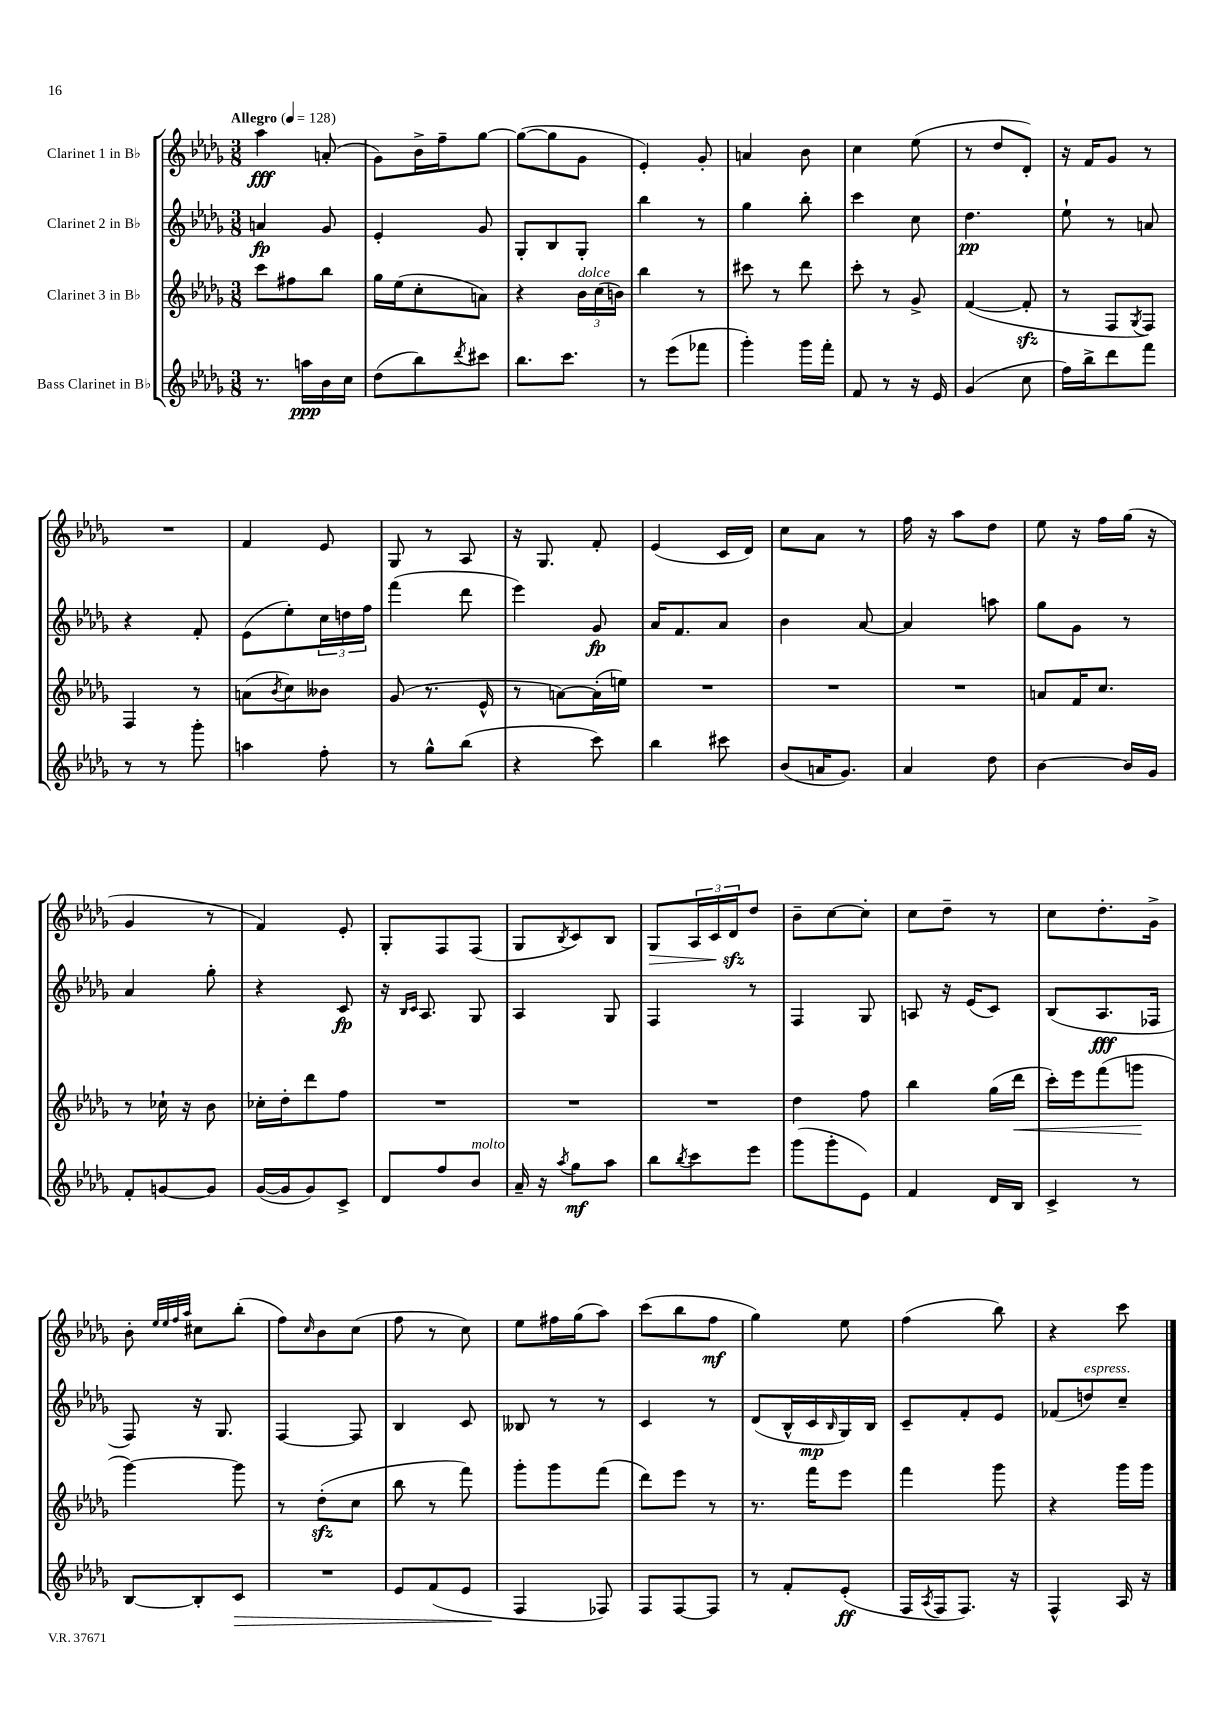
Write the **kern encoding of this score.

**kern	**kern	**kern	**kern
*staff4	*staff3	*staff2	*staff1
*clefG2	*clefG2	*clefG2	*clefG2
*k[b-e-a-d-g-]	*k[b-e-a-d-g-]	*k[b-e-a-d-g-]	*k[b-e-a-d-g-]
*M3/8	*M3/8	*M3/8	*M3/8
*MM128	*MM128	*MM128	*MM128
8.r	8ccc\L	4a/	4aa-\
.	8ff#\	.	.
16aa\LL	.	.	.
16b-\	8bb-\J	8g-/	(8a'/
16cc\JJ	.	.	.
=	=	=	=
(8dd-\L	16gg-\LL	4e-'/	8g-\L)
.	(16ee-\J	.	.
8bb-\)	8cc'\	.	16b-^\L
.	.	.	16ff~\J
8qddd-/	.	.	.
8ccc#\J	8a\J)	8g-/	[8gg-\J
=	=	=	=
8.bb-\L	4r	8G-'/L	(8gg-\_L
.	.	8B-/	8gg-\]
8.ccc\J	.	.	.
.	24b-\LL	8G-'/J	8g-\J
.	(24cc\	.	.
.	24b\JJ)	.	.
=	=	=	=
8r	4bb-\	4bb-\	4e-'/)
(8eee-\L	.	.	.
8fff-\J	8r	8r	8g-'/
=	=	=	=
4ggg-'\)	8ccc#\	4gg-\	4a/
.	8r	.	.
16ggg-\LL	8ddd-\	8bb-'\	8b-\
16fff'\JJ	.	.	.
=	=	=	=
8f/	8ccc'\	4ccc\	4cc\
8r	8r	.	.
16r	8g-^/	8cc\	(8ee-\
16e-/	.	.	.
=	=	=	=
(4g-/	([4f/	4.dd-\	8r
.	.	.	8dd-/L
8cc\	8f'/]	.	8d-'/J)
=	=	=	=
16ff\LL)	8r	8ee-`\	16r
16bb-^\J	.	.	16f/LK
8ddd-\	8F/L	8r	8g-/J
.	8qG-/	.	.
8fff\J	8F/J)	8a/	8r
=	=	=	=
8r	4F/	4r	4.r
8r	.	.	.
8ggg-'\	8r	8f'/	.
=	=	=	=
4aa\	(8a\L	(8e-\L	4f/
.	8qb-/	.	.
.	8cc\)	8ee-'\)	.
8ff'\	8b--\J	24cc\L	8e-/
.	.	24dd\	.
.	.	24ff\JJ	.
=	=	=	=
8r	(8g-/	(4fff\	8G-/
8gg-^^\L	8.r	.	8r
(8bb-\J	.	8ddd-\	8A-/
.	16e-^^/	.	.
=	=	=	=
4r	8r	4eee-\)	16r
.	.	.	8.G-/
.	[8a\L)	.	.
8ccc\)	(16a'\]L	8g-/	8f'/
.	16ee\JJ)	.	.
=	=	=	=
4bb-\	4.r	16a-/LK	(4e-/
.	.	8.f/	.
8ccc#\	.	8a-/J	16c/LL
.	.	.	16d-/JJ)
=	=	=	=
(8b-/L	4.r	4b-\	8cc\L
16a/K	.	.	8a-\J
8.g-/J)	.	.	.
.	.	[8a-/	8r
=	=	=	=
4a-/	4.r	4a-/]	16ff\
.	.	.	16r
.	.	.	8aa-\L
8dd-\	.	8aa\	8dd-\J
=	=	=	=
[4b-\	8a/L	8gg-\L	8ee-\
.	16f/K	8g-\J	16r
.	8.cc/J	.	16ff\LL
16b-/]LL	.	8r	(16gg-\JJ
16g-/JJ	.	.	16r
=	=	=	=
8f'/L	8r	4a-/	4g-/
[8g/	16cc-`\	.	.
.	16r	.	.
8g/]J	8b-\	8gg-'\	8r
=	=	=	=
([16g-/LL	16cc-'\LL	4r	4f/)
16g-/]J	16dd-'\J	.	.
8g-/)	8ddd-\	.	.
8c^/J	8ff\J	8c/	8e-'/
=	=	=	=
8d-/L	4.r	16r	8G-'/L
.	.	16qqB-/LL	.
.	.	16qqc/JJ	.
.	.	8.A-/	.
8ff/	.	.	8F/
8b-/J	.	8G-/	(8F/J
=	=	=	=
16a-~/	4.r	4A-/	8G-/L
16r	.	.	.
8qaa-/	.	.	8qB-/
8gg-\L	.	.	8c/)
8aa-\J	.	8G-/	8B-/J
=	=	=	=
8bb-\L	4.r	4F/	8G-/L
8qbb-/	.	.	.
8ccc\	.	.	24A-/L
.	.	.	24c/
.	.	.	24d-/J
8eee-\J	.	8r	8dd-/J
=	=	=	=
(8ggg-\L	4dd-\	4F/	8b-~\L
8ggg-'\	.	.	[8cc\
8e-\J)	8ff\	8G-/	8cc'\]J
=	=	=	=
4f/	4bb-\	8A/	8cc\L
.	.	16r	8dd-~\J
.	.	(16e-/LK	.
16d-/LL	(16gg-\LL	8c/J)	8r
16B-/JJ	16ddd-\JJ	.	.
=	=	=	=
4c^/	16ccc'\LL)	(8B-/L	8cc\L
.	16eee-\J	.	.
.	(8fff\	8.A-/	8.dd-'\
8r	8ggg\J	.	.
.	.	16F-/Jk	16g-^\Jk
=	=	=	=
[8B-/L	[4ggg-\)	8F/)	8b-'\
.	.	.	32qqee-/LLL
.	.	.	32qqee-/
.	.	.	32qqff/
.	.	.	32qqaa-/JJJ
8B-'/]	.	16r	8cc#\L
.	.	8.G-/	.
8c/J	8ggg-\]	.	(8bb-'\J
=	=	=	=
4.r	8r	[4F/	8ff\L)
.	.	.	16qqcc/
.	(8dd-'\L	.	8b-\
.	8cc\J	8F/]	(8cc\J
=	=	=	=
8e-/L	8bb-\	4B-/	8ff\
(8f/	8r	.	8r
8e-/J	8fff\)	8c/	8cc\)
=	=	=	=
4F/	8ggg-'\L	8B--/	8ee-\L
.	8ggg-\	8r	16ff#\L
.	.	.	(16gg-\J
8F-/)	(8fff\J	8r	8aa-\J)
=	=	=	=
8F/L	8ddd-\L)	4c/	(8ccc\L
[8F/	8eee-\J	.	8bb-\
8F/]J	8r	8r	8ff\J
=	=	=	=
8r	8.r	(8d-/L	4gg-\)
8f'/L	.	16B-^^/L	.
.	16fff\LK	16c/	.
.	.	16qqB-/	.
(8e-'/J	8eee-\J	16G-/)	8ee-\
.	.	16B-/JJ	.
=	=	=	=
16F/LL	4fff\	8c~/L	(4ff\
8qA-/	.	.	.
16F/J	.	.	.
8.F/J)	.	8f'/	.
.	8ggg-\	8e-/J	8bb-\)
16r	.	.	.
=	=	=	=
4F^^/	4r	(8f-/L	4r
.	.	8dd/)	.
16A-/	16ggg-\LL	8cc~/J	8ccc\
16r	16ggg-\JJ	.	.
==	==	==	==
*-	*-	*-	*-
